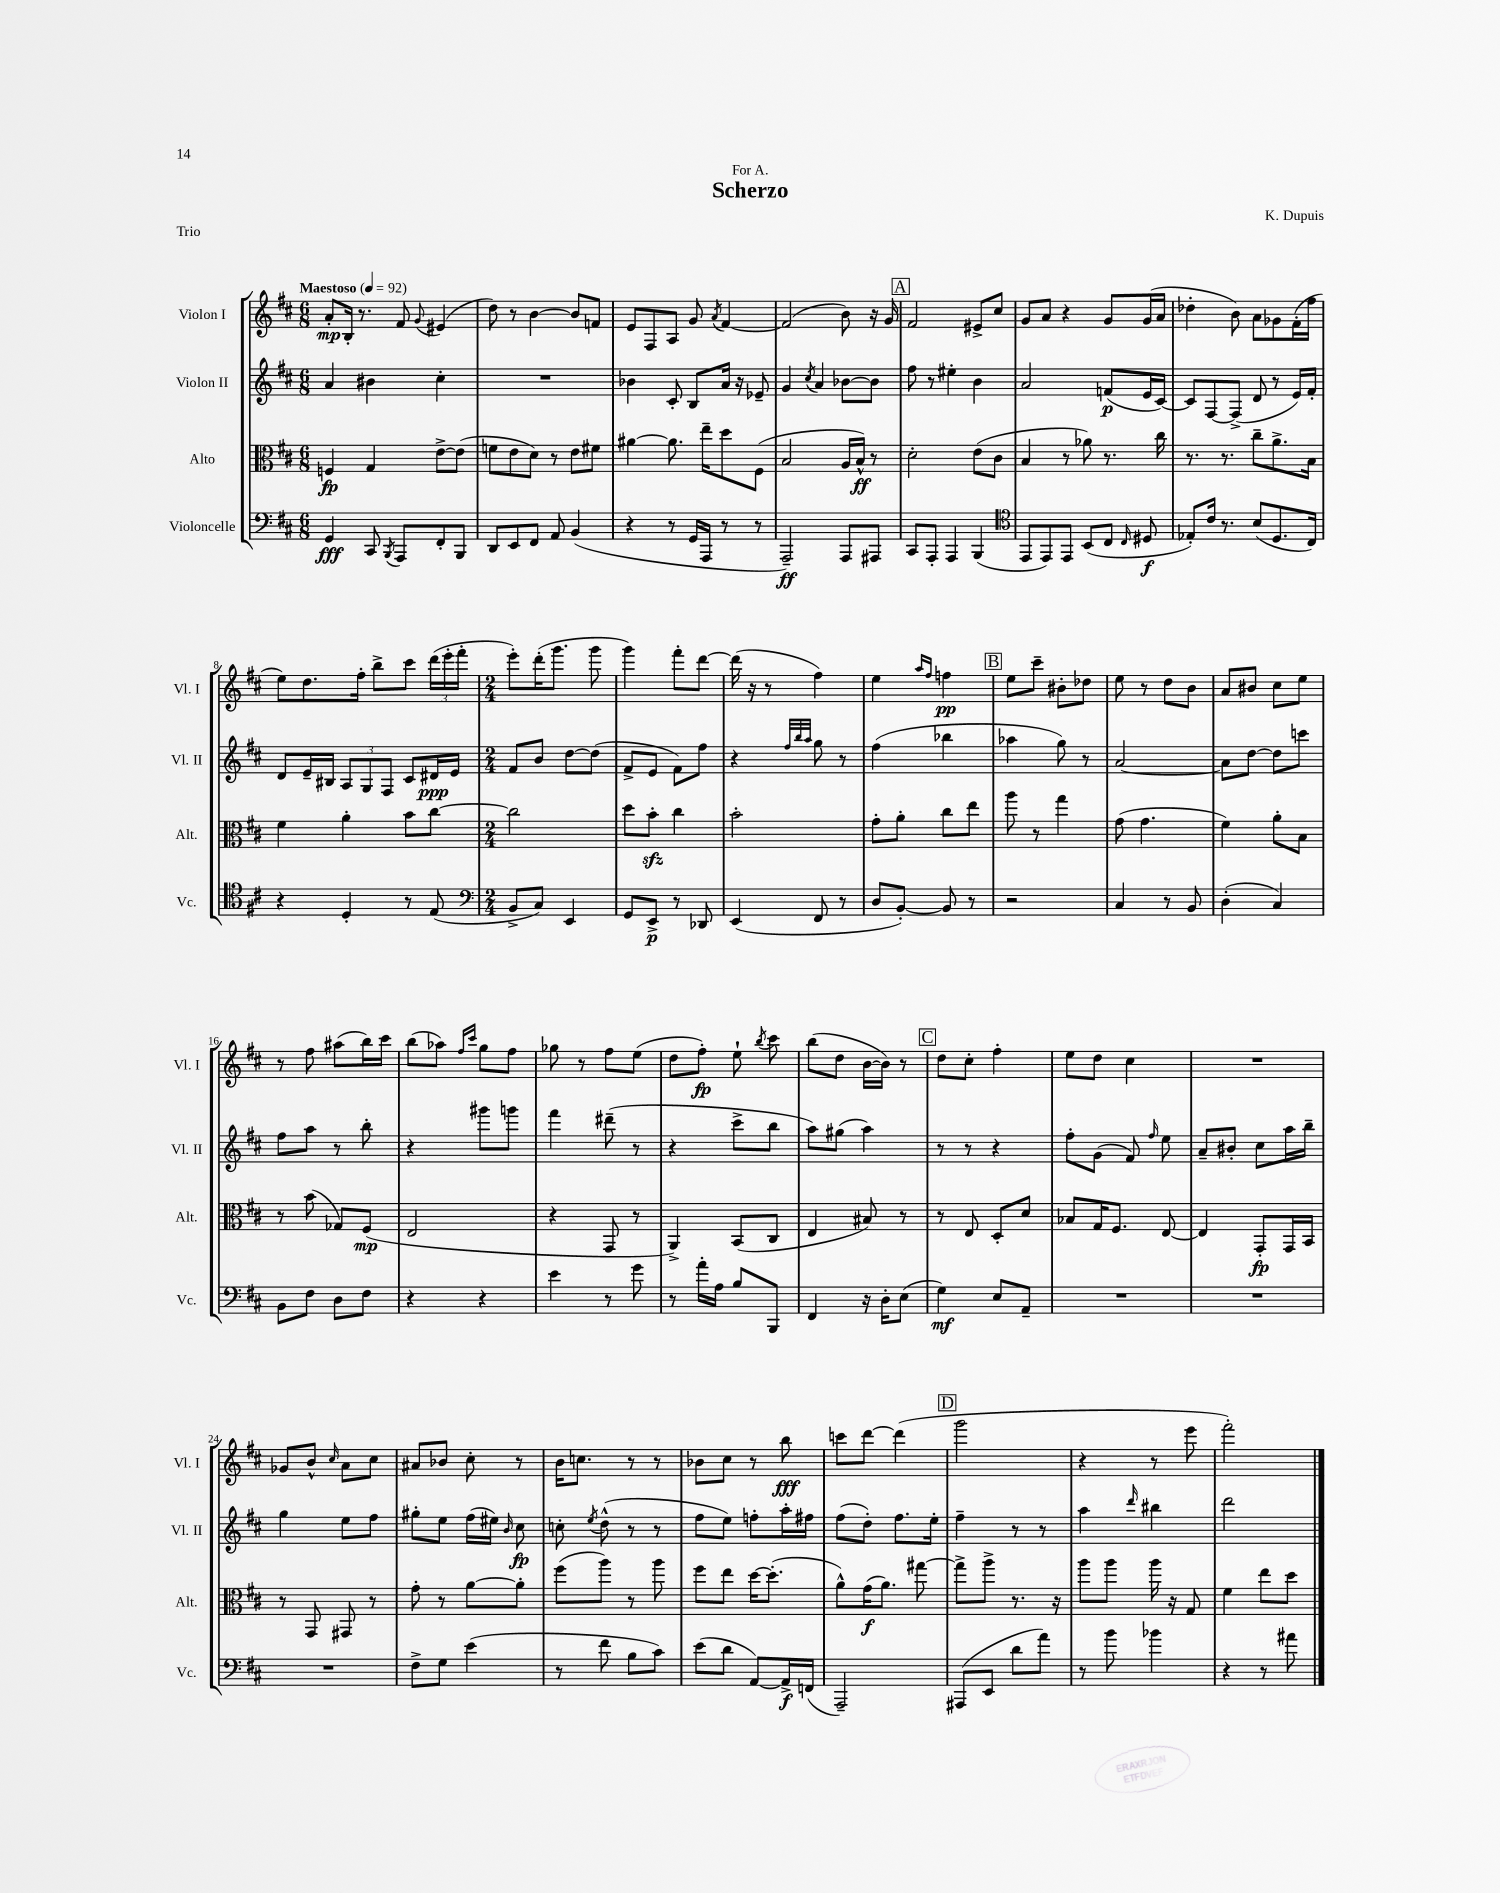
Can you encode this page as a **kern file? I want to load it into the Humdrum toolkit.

**kern	**dynam	**kern	**dynam	**kern	**dynam	**kern	**dynam
*part4	*part4	*part3	*part3	*part2	*part2	*part1	*part1
*staff4	*staff4	*staff3	*staff3	*staff2	*staff2	*staff1	*staff1
*I"Violoncelle	*	*I"Alto	*	*I"Violon II	*	*I"Violon I	*
*I'Vc.	*	*I'Alt.	*	*I'Vl. II	*	*I'Vl. I	*
*clefF4	*	*clefC3	*	*clefG2	*	*clefG2	*
*k[f#c#]	*	*k[f#c#]	*	*k[f#c#]	*	*k[f#c#]	*
*M6/8	*	*M6/8	*	*M6/8	*	*M6/8	*
*MM92	*	*MM92	*	*MM92	*	*MM92	*
=1	=1	=1	=1	=1	=1	=1	=1
!	!	!	!	!	!	!LO:TX:a:B:t=Maestoso	!
4GG/	fff	4Fn/	fp	4a/	.	8a'/L	mp
.	.	.	.	.	.	16B'/Jk	.
.	.	.	.	.	.	8.r	.
8CC#/	.	4G/	.	4b#X\	.	.	.
8qBBB/	.	.	.	.	.	.	.
8AAA/L	.	.	.	.	.	8f#/	.
.	.	.	.	.	.	8qqg/	.
8FF#'/	.	[8e^\L	.	4cc#'\	.	(4e#X/	.
8BBB/J	.	(8e\J]	.	.	.	.	.
=2	=2	=2	=2	=2	=2	=2	=2
8DD/L	.	8fn\L	.	2.r	.	8dd\)	.
8EE/	.	8e\	.	.	.	8r	.
8FF#/J	.	8d\J)	.	.	.	[4b\	.
8AA/	.	8r	.	.	.	.	.
(4BB/	.	8e\L	.	.	.	8b/L]	.
.	.	8f#X\J	.	.	.	8fn/J	.
=3	=3	=3	=3	=3	=3	=3	=3
4r	.	[4a#X\	.	4b-X\	.	8e/L	.
.	.	.	.	.	.	8F#/	.
8r	.	8.a#\]	.	8c#'/	.	8A/J	.
16GG/LL	.	.	.	8B/L	.	8g/	.
16AAA/JJ	.	16ee~\KL	.	.	.	.	.
.	.	.	.	.	.	8qa/	.
8r	.	8dd\	.	16a/Jk	.	[4f#/	.
.	.	.	.	16r	.	.	.
8r	.	(8F#\J	.	8e-X~/	.	.	.
=4	=4	=4	=4	=4	=4	=4	=4
2AAA~/)	ff	2B/	.	4g/	.	(2f#/]	.
.	.	.	.	8qcc#/	.	.	.
.	.	.	.	4a/	.	.	.
8AAA/L	.	16A/LL	.	[8b-X\L	.	8b\)	.
.	.	16B^^/JJ)	ff	.	.	.	.
8AAA#X/J	.	8r	.	8b-\J]	.	16r	.
.	.	.	.	.	.	16g/	.
!!LO:REH:place=s1:t=A
=5	=5	=5	=5	=5	=5	=5	=5
8CC#/L	.	2d'\	.	8ff#\	.	2f#/	.
8AAA'/J	.	.	.	8r	.	.	.
4AAA/	.	.	.	4ee#X'\	.	.	.
(4BBB/	.	(8e\L	.	4b\	.	8e#X^/L	.
.	.	8c#\J	.	.	.	8cc#/J	.
=6	=6	=6	=6	=6	=6	=6	=6
*clefC4	*	*	*	*	*	*	*
8EE/L	.	4B/	.	2a/	.	8g/L	.
8EE/)	.	.	.	.	.	8a/J	.
8EE/J	.	8r	.	.	.	4r	.
(8BB/L	.	8a-X\)	.	.	.	.	.
8C#/J	.	8.r	.	(8fn/L	p	8g/L	.
16qqC#/	.	.	.	.	.	.	.
8D#X/	f	.	.	16e/L	.	(16g/L	.
.	.	16cc#\	.	[16c#/JJ)	.	16a/JJ	.
=7	=7	=7	=7	=7	=7	=7	=7
8E-X'/L)	.	8.r	.	8c#/L]	.	4dd-X'\	.
16c#/Jk	.	.	.	[8F#/	.	.	.
8.r	.	8.r	.	.	.	.	.
.	.	.	.	(8F#^/J]	.	8b\)	.
(8B/L	.	8cc#~\L	.	8d/	.	8a\L	.
8.D/	.	8.a^\	.	8r	.	8g-X\	.
.	.	.	.	16e/LL)	.	(16f#'\L	.
16C#/Jk)	.	16B\Jk	.	16f#'/JJ	.	16ff#\JJ	.
!!LO:LB:g=z
=8	=8	=8	=8	=8	=8	=8	=8
4r	.	4f#\	.	8d/L	.	8ee\L)	.
.	.	.	.	16e~/L	.	8.dd\	.
.	.	.	.	16B#X/JJ	.	.	.
4D'/	.	4a'\	.	12A/L	.	.	.
.	.	.	.	.	.	16ff#'\Jk	.
.	.	.	.	12G/	.	.	.
.	.	.	.	.	.	8bb^\L	.
.	.	.	.	12F#/J	.	.	.
8r	.	8b\L	.	8c#/L	.	8ccc#\J	.
(8E/	.	[8cc#\J	.	16d#X/L	ppp	(24ddd\LL	.
.	.	.	.	.	.	24eee'\	.
.	.	.	.	16e/JJ	.	.	.
.	.	.	.	.	.	24fff#'\JJ	.
=9	=9	=9	=9	=9	=9	=9	=9
*clefF4	*	*	*	*	*	*	*
*M2/4	*	*M2/4	*	*M2/4	*	*M2/4	*
8BB^/L	.	2cc#\]	.	8f#/L	.	8eee'\L)	.
8C#/J)	.	.	.	8b/J	.	(16ddd'\K	.
.	.	.	.	.	.	8.ggg\J	.
4EE/	.	.	.	[8dd\L	.	.	.
.	.	.	.	(8dd\J]	.	8ggg\	.
=10	=10	=10	=10	=10	=10	=10	=10
8GG/L	.	8dd\L	.	8f#^/L	.	4ggg\)	.
8EE^/J	p	8bzz'\J	.	8e/J	.	.	.
8r	.	4cc#\	.	8f#\L)	.	8fff#'\L	.
8DD-X/	.	.	.	8ff#\J	.	[8ddd\J	.
=11	=11	=11	=11	=11	=11	=11	=11
(4EE/	.	2b'\	.	4r	.	(16ddd\]	.
.	.	.	.	.	.	16r	.
.	.	.	.	.	.	8r	.
.	.	.	.	32qqff#/LLL	.	.	.
.	.	.	.	32qqbb/	.	.	.
.	.	.	.	32qqaa/JJJ	.	.	.
8FF#/	.	.	.	8gg\	.	4ff#\)	.
8r	.	.	.	8r	.	.	.
=12	=12	=12	=12	=12	=12	=12	=12
8D/L	.	8g'\L	.	(4ff#\	.	4ee\	.
[8BB'/J)	.	8a'\J	.	.	.	.	.
.	.	.	.	.	.	16qqaa/LL	.
.	.	.	.	.	.	16qqff#/JJ	.
8BB/]	.	8cc#\L	.	4bb-X\	.	4ffn\	pp
8r	.	8ee\J	.	.	.	.	.
!!LO:REH:place=s1:t=B
=13	=13	=13	=13	=13	=13	=13	=13
2r	.	8aa\	.	4aa-X\	.	8ee\L	.
.	.	8r	.	.	.	8ccc#~\J	.
.	.	4gg\	.	8gg\)	.	8b#X'\L	.
.	.	.	.	8r	.	8dd-X\J	.
=14	=14	=14	=14	=14	=14	=14	=14
4C#/	.	(8g\	.	[2a/	.	8ee\	.
.	.	4.g\	.	.	.	8r	.
8r	.	.	.	.	.	8dd\L	.
8BB/	.	.	.	.	.	8b\J	.
=15	=15	=15	=15	=15	=15	=15	=15
(4D'\	.	4f#\)	.	8a\L]	.	8a/L	.
.	.	.	.	[8dd\J	.	8b#X/J	.
4C#/)	.	8a'\L	.	8dd\L]	.	8cc#\L	.
.	.	8B\J	.	8cccn\J	.	8ee\J	.
!!LO:LB:g=z
=16	=16	=16	=16	=16	=16	=16	=16
8BB\L	.	8r	.	8ff#\L	.	8r	.
8F#\J	.	(8b\	.	8aa\J	.	8ff#\	.
8D\L	.	8G-X/L)	.	8r	.	(8aa#X\L	.
8F#\J	.	(8F#/J	mp	8bb'\	.	16bb\L)	.
.	.	.	.	.	.	16ccc#\JJ	.
=17	=17	=17	=17	=17	=17	=17	=17
4r	.	2E/	.	4r	.	(8bb\L	.
.	.	.	.	.	.	8aa-X\J)	.
.	.	.	.	.	.	16qqff#/LL	.
.	.	.	.	.	.	16qqccc#/JJ	.
4r	.	.	.	8ggg#X\L	.	8gg\L	.
.	.	.	.	8gggn\J	.	8ff#\J	.
=18	=18	=18	=18	=18	=18	=18	=18
4e\	.	4r	.	4fff#\	.	8gg-X\	.
.	.	.	.	.	.	8r	.
8r	.	8GG/	.	(8ddd#X~\	.	8ff#\L	.
8g\	.	8r	.	8r	.	(8ee\J	.
=19	=19	=19	=19	=19	=19	=19	=19
8r	.	4AA^/)	.	4r	.	8dd\L	.
16a'\LL	.	.	.	.	.	8ff#'\J)	fp
16A\JJ	.	.	.	.	.	.	.
8B/L	.	(8BB/L	.	8ccc#^\L	.	8ee`\	.
.	.	.	.	.	.	8qbb/	.
8BBB/J	.	8C#/J	.	8bb\J	.	8ccc#\	.
=20	=20	=20	=20	=20	=20	=20	=20
4FF#/	.	4E/	.	8aa\L)	.	(8bb\L	.
.	.	.	.	(8gg#X\J	.	8dd\J	.
16r	.	8B#X/)	.	4aa\)	.	[16b\LL	.
16D'\KL	.	.	.	.	.	16b\JJ])	.
(8E\J	.	8r	.	.	.	8r	.
!!LO:REH:place=s1:t=C
=21	=21	=21	=21	=21	=21	=21	=21
4G\)	mf	8r	.	8r	.	8dd\L	.
.	.	8E/	.	8r	.	8cc#'\J	.
8E/L	.	8D'/L	.	4r	.	4ff#'\	.
8AA~/J	.	8d/J	.	.	.	.	.
=22	=22	=22	=22	=22	=22	=22	=22
2r	.	8B-X/L	.	8ff#'\L	.	8ee\L	.
.	.	16G/K	.	(8g\J	.	8dd\J	.
.	.	8.F#/J	.	.	.	.	.
.	.	.	.	8f#/)	.	4cc#\	.
.	.	.	.	16qqff#/	.	.	.
.	.	[8E/	.	8ee\	.	.	.
=23	=23	=23	=23	=23	=23	=23	=23
2r	.	4E/]	.	8a~/L	.	2r	.
.	.	.	.	8b#X'/J	.	.	.
.	.	8GG'/L	fp	8cc#\L	.	.	.
.	.	16GG/L	.	16aa\L	.	.	.
.	.	16BB/JJ	.	16bb~\JJ	.	.	.
!!LO:LB:g=z
=24	=24	=24	=24	=24	=24	=24	=24
2r	.	8r	.	4gg\	.	8g-X/L	.
.	.	8GG/	.	.	.	8b^^/J	.
.	.	.	.	.	.	16qqcc#/	.
.	.	8GG#X/	.	8ee\L	.	8a\L	.
.	.	8r	.	8ff#\J	.	8cc#\J	.
=25	=25	=25	=25	=25	=25	=25	=25
8F#^\L	.	8g'\	.	8gg#X'\L	.	8a#X/L	.
8G\J	.	8r	.	8ee\J	.	8b-X/J	.
(4e\	.	[8a\L	.	(16ff#\LL	.	8cc#'\	.
.	.	.	.	16ee#X\JJ)	.	.	.
.	.	.	.	16qqb/	.	.	.
.	.	8a'\J]	.	8cc#\	fp	8r	.
=26	=26	=26	=26	=26	=26	=26	=26
8r	.	(8ff#\L	.	8ccn'\	.	16b\KL	.
.	.	.	.	.	.	8.ccn\J	.
.	.	.	.	8qee/	.	.	.
8f#\	.	8aa\J)	.	(8dd^^\	.	.	.
8B\L	.	8r	.	8r	.	8r	.
8c#\J)	.	8aa\	.	8r	.	8r	.
=27	=27	=27	=27	=27	=27	=27	=27
(8e\L	.	8ff#\L	.	8ff#\L	.	8b-X\L	.
8d\J	.	8ee\J	.	8ee\J)	.	8cc#\J	.
[8AA/L)	.	[16dd\KL	.	8ffn'\L	.	8r	.
.	.	(8.dd'\J]	.	.	.	.	.
16AA^/L]	f	.	.	16aa'\L	.	8bb\	fff
(16FFn/JJ	.	.	.	16ff#X\JJ	.	.	.
=28	=28	=28	=28	=28	=28	=28	=28
2AAA~/)	.	8a^^\L)	.	(8ff#\L	.	8cccn\L	.
.	.	(16g\K	f	8dd'\J)	.	[8ddd\J	.
.	.	8.a\J)	.	.	.	.	.
.	.	.	.	8.ff#\L	.	(4ddd\]	.
.	.	[8gg#X\	.	.	.	.	.
.	.	.	.	16ee'\Jk	.	.	.
!!LO:REH:place=s1:t=D
=29	=29	=29	=29	=29	=29	=29	=29
(8AAA#X/L	.	8gg#^\L]	.	4ff#~\	.	2ggg\	.
8EE/J	.	8aa^\J	.	.	.	.	.
8d\L	.	8.r	.	8r	.	.	.
8a\J)	.	.	.	8r	.	.	.
.	.	16r	.	.	.	.	.
=30	=30	=30	=30	=30	=30	=30	=30
8r	.	8aa\L	.	4aa\	.	4r	.
8b\	.	8aa\J	.	.	.	.	.
.	.	.	.	16qqddd/	.	.	.
4b-X\	.	16aa\	.	4bb#X\	.	8r	.
.	.	16r	.	.	.	.	.
.	.	8G/	.	.	.	8eee\	.
=31	=31	=31	=31	=31	=31	=31	=31
4r	.	4f#\	.	2ddd\	.	2fff#'\)	.
8r	.	8ee\L	.	.	.	.	.
8a#X\	.	8dd\J	.	.	.	.	.
==	==	==	==	==	==	==	==
*-	*-	*-	*-	*-	*-	*-	*-
